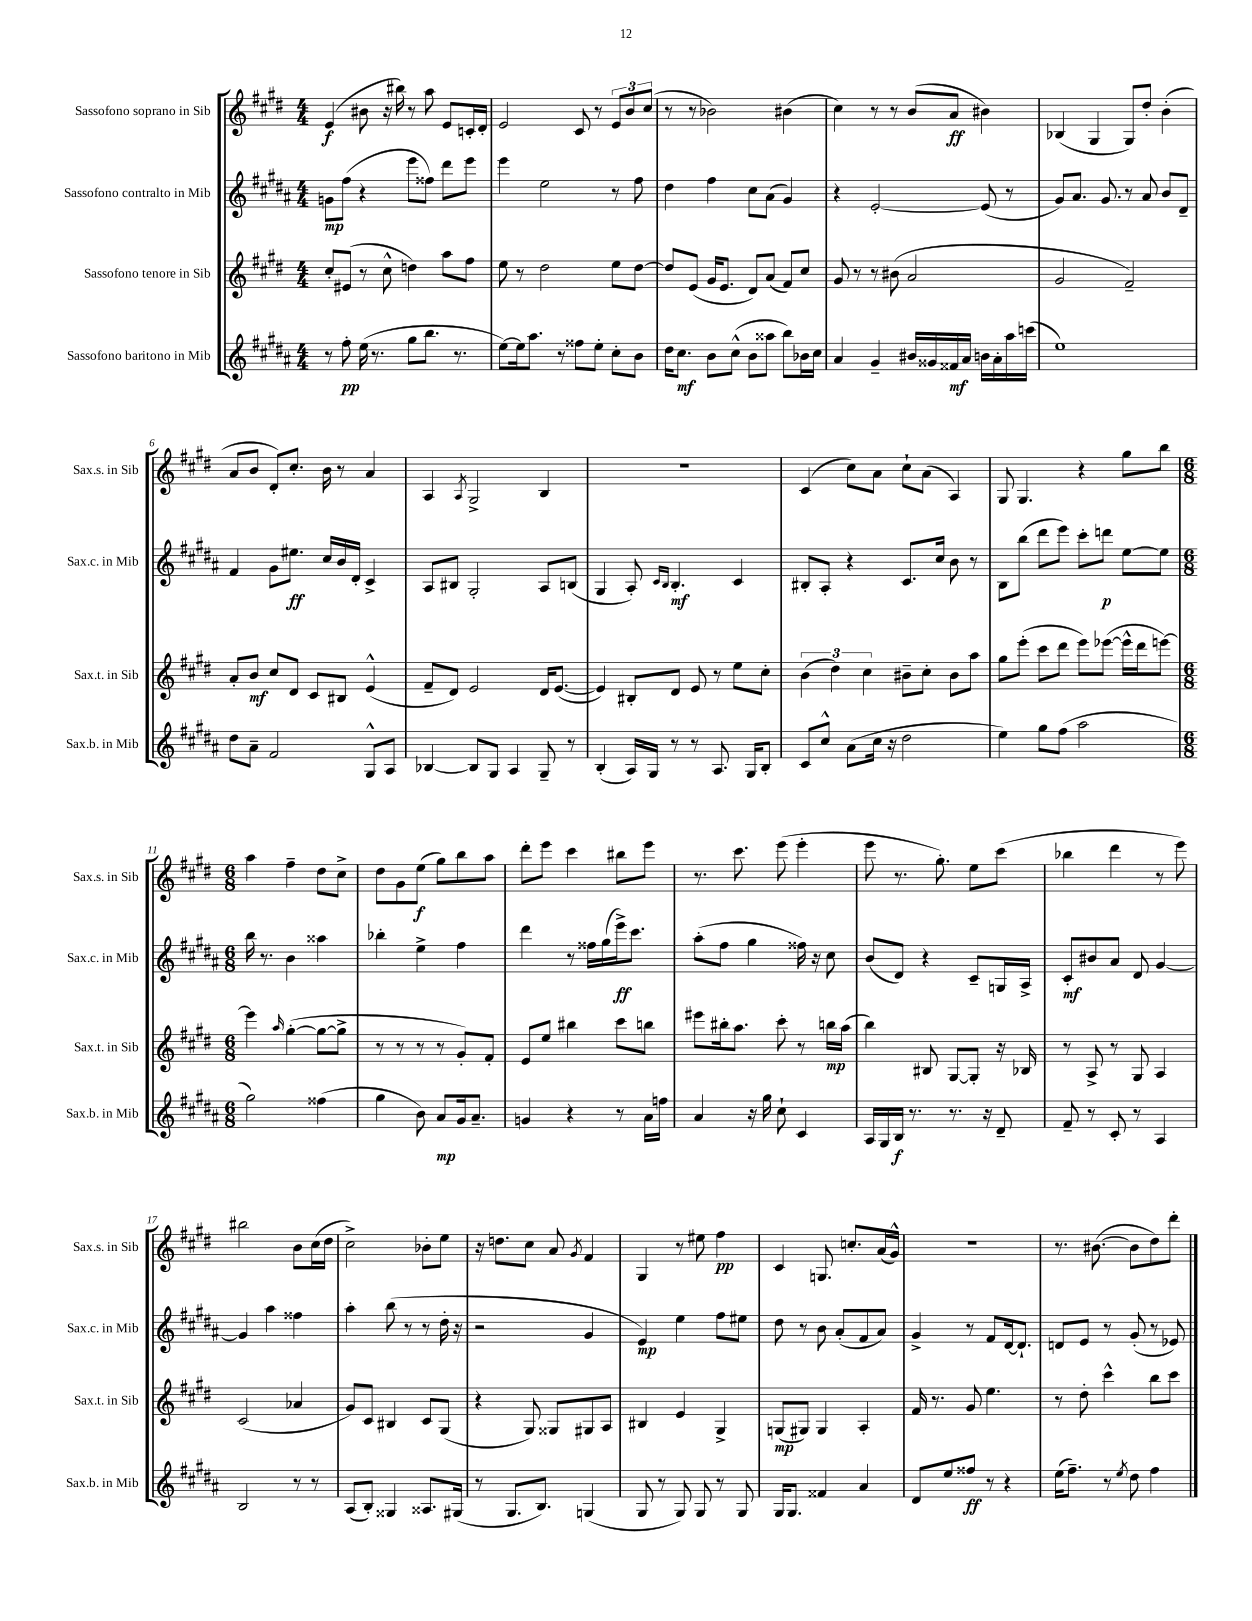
<<
\new StaffGroup <<
\new Staff = "s0" \with { instrumentName = "Sassofono soprano in Sib" shortInstrumentName = "Sax.s. in Sib" } {
    \clef treble \key e \major \numericTimeSignature \time 4/4
    \autoBeamOff e'4\f( bis'8 r16 bis''16) r8 a''8 e'8[ c'16-. dis'16]-. |
    e'2 cis'8 r8 \tuplet 3/2 { e'8[ b'8 cis''8]( } |
    r8 r8 bes'2) bis'4( |
    cis''4) r8 r8 b'8[( a'8]\ff bis'4) |
    bes4( gis4 gis8[) dis''8]-. b'4-.( |
    a'8[ b'8] dis'8[-.) cis''8.]-. b'16 r8 a'4 |
    a4 \acciaccatura { a8 } gis2-> b4 |
    r1 |
    cis'4( cis''8[) a'8] cis''8[-! a'8]( a4) |
    gis8 gis4. r4 gis''8[ b''8] |
    \numericTimeSignature \time 6/8 a''4 fis''4-- dis''8[ cis''8]-> |
    dis''8[ gis'8 e''8]\f( gis''8[) b''8 a''8] |
    dis'''8[-. e'''8] cis'''4 bis''8[ e'''8] |
    r8. cis'''8. e'''8( e'''4-. |
    e'''8 r8. gis''8.-.) e''8[ cis'''8]( |
    bes''4 dis'''4 r8 e'''8) |
    bis''2 b'8[ cis''16( dis''16] |
    cis''2->) bes'8[-. e''8] |
    r16 d''8.[ cis''8] a'8 \acciaccatura { gis'8 } fis'4 |
    gis4 r8 eis''8 fis''4\pp |
    cis'4 g8. c''8.[-. a'16( gis'16]-^) |
    R2. |
    r8. bis'8.~( bis'8[ dis''8) dis'''8]-. \bar "|." |
}
\new Staff = "s1" \with { instrumentName = "Sassofono contralto in Mib" shortInstrumentName = "Sax.c. in Mib" } {
    \clef treble \key b \major \numericTimeSignature \time 4/4
    \autoBeamOff g'8[\mp fis''8]( r4 e'''8[ fisis''8]) dis'''8[ e'''8] |
    e'''4 e''2 r8 fis''8 |
    dis''4 fis''4 cis''8[ ais'8]( gis'4) |
    r4 e'2~-. e'8( r8 |
    gis'8[) ais'8.] gis'8. r8 ais'8 b'8[ dis'8]-- |
    fis'4 gis'8[ eis''8.]\ff cis''16[ b'16 dis'16]-. cis'4-> |
    ais8[ bis8] gis2-. ais8[ b8]( |
    gis4 ais8-.) \grace { cis'16[ b16] } b4.-.\mf cis'4 |
    bis8[-. ais8]-. r4 cis'8.[ cis''16] b'8 r8 |
    b8[ b''8]( dis'''8[ e'''8]) cis'''8[-. d'''8]\p e''8[~ e''8] |
    \numericTimeSignature \time 6/8 b''16 r8. b'4 aisis''4 |
    bes''4-. e''4-> fis''4 |
    dis'''4 r8 fisis''16[ gis''16( e'''16->\ff) cis'''8.] |
    ais''8[-.( fis''8] gis''4 fisis''16) r16 cis''8 |
    b'8[( dis'8]) r4 cis'8[-- g16 ais16]-> |
    cis'8[-.\mf bis'8 ais'8] dis'8 gis'4~ |
    gis'4 ais''4 fisis''4 |
    ais''4-. b''8( r8 r8 dis''16-. r16 |
    r2 gis'4 |
    e'4\mp) e''4 fis''8[ eis''8] |
    dis''8 r8 b'8 ais'8[-.( fis'8 ais'8]) |
    gis'4-> r8 fis'8[ dis'16~ dis'8.]-! |
    d'8[ e'8] r8 gis'8-.( r8 ees'8) \bar "|." |
}
\new Staff = "s2" \with { instrumentName = "Sassofono tenore in Sib" shortInstrumentName = "Sax.t. in Sib" } {
    \clef treble \key e \major \numericTimeSignature \time 4/4
    \autoBeamOff cis''8[-. eis'8]( r8 cis''8-^ d''4) a''8[ fis''8] |
    e''8 r8 dis''2 e''8[ dis''8]~ |
    dis''8[ e'8]( gis'16[ e'8.] dis'8[) a'8]( fis'8[) cis''8] |
    gis'8 r8 r8 bis'8( a'2 |
    gis'2 fis'2--) |
    a'8[-. b'8]\mf cis''8[ dis'8] cis'8[ bis8] e'4-^( |
    fis'8[-- dis'8]) e'2 dis'16[ e'8.]~( |
    e'4) bis8[-. dis'8] e'8 r8 e''8[ cis''8]-. |
    \tuplet 3/2 { b'4( dis''4) cis''4 } bis'8[-- cis''8]-. bis'8[ a''8] |
    gis''8[ e'''8]-.( cis'''8[ dis'''8] e'''8[) ees'''8]~( ees'''16[-^ dis'''16 e'''8]~) |
    \numericTimeSignature \time 6/8 e'''4 \grace { a''16 } gis''4~-.( gis''8[~ gis''8]-> |
    r8 r8 r8 r8 gis'8[-.) fis'8]-. |
    e'8[ e''8] bis''4 cis'''8[ b''8] |
    eis'''8[ bis''16-. a''8.] cis'''8-. r8 b''16[\mp a''16]( |
    b''4) bis8 gis8[~ gis8]-. r16 bes16 |
    r8 a8-> r8 gis8 a4 |
    cis'2( aes'4 |
    gis'8[) cis'8] bis4 cis'8[ gis8]( |
    r4 gis8) gisis8[ gis8 a8] |
    bis4 e'4 gis4-> |
    g8[\mp( gis8]) gis4 a4-. |
    fis'16 r8. gis'8 e''4. |
    r8 dis''8-. cis'''4-^ b''8[ cis'''8] \bar "|." |
}
\new Staff = "s3" \with { instrumentName = "Sassofono baritono in Mib" shortInstrumentName = "Sax.b. in Mib" } {
    \clef treble \key b \major \numericTimeSignature \time 4/4
    \autoBeamOff r8 fis''8-.\pp e''16( r8. gis''8[ b''8.] r8. |
    e''8[~) e''16 ais''8.] r8 fisis''8[ e''8]-. cis''8[-. b'8] |
    dis''16[ cis''8.]\mf b'8[ cis''8]-^( b'8[ aisis''8] b''8[) bes'16 cis''16] |
    ais'4 gis'4-- bis'16[ gisis'16 fisis'16\mf ais'16] b'16[ ais'16-. ais''16 c'''16]( |
    e''1) |
    dis''8[ ais'8]-- fis'2 gis8[-^ ais8] |
    bes4~ bes8[ gis8] ais4 gis8-- r8 |
    b4-.( ais16[) gis16] r8 r8 ais8. gis16[ b8]-. |
    cis'8[ cis''8]-^ ais'8[( cis''16] r16 dis''2 |
    e''4) gis''8[ fis''8]( ais''2 |
    \numericTimeSignature \time 6/8 gis''2) fisis''4( |
    gis''4 b'8) ais'8[\mp gis'16 ais'8.]-- |
    g'4 r4 r8 ais'16[ f''16] |
    ais'4 r16 gis''16 cis''8-! cis'4 |
    ais16[ gis16 b16]\f r8. r8. r16 dis'8-- |
    fis'8-- r8 cis'8-. r8 ais4 |
    b2 r8 r8 |
    ais8[( b8]-.) gisis4 aisis8.[ gis16]( |
    r8 gis8.[ b8.]) g4( |
    gis8 r8 gis8) gis8 r8 gis8 |
    gis16[ gis8.] fisis'4 ais'4 |
    dis'8[ e''8 fisis''8]\ff r8 r4 |
    e''16[( fis''8.]--) r8 \acciaccatura { e''8 } dis''8 fis''4 \bar "|." |
}
>>
>>
